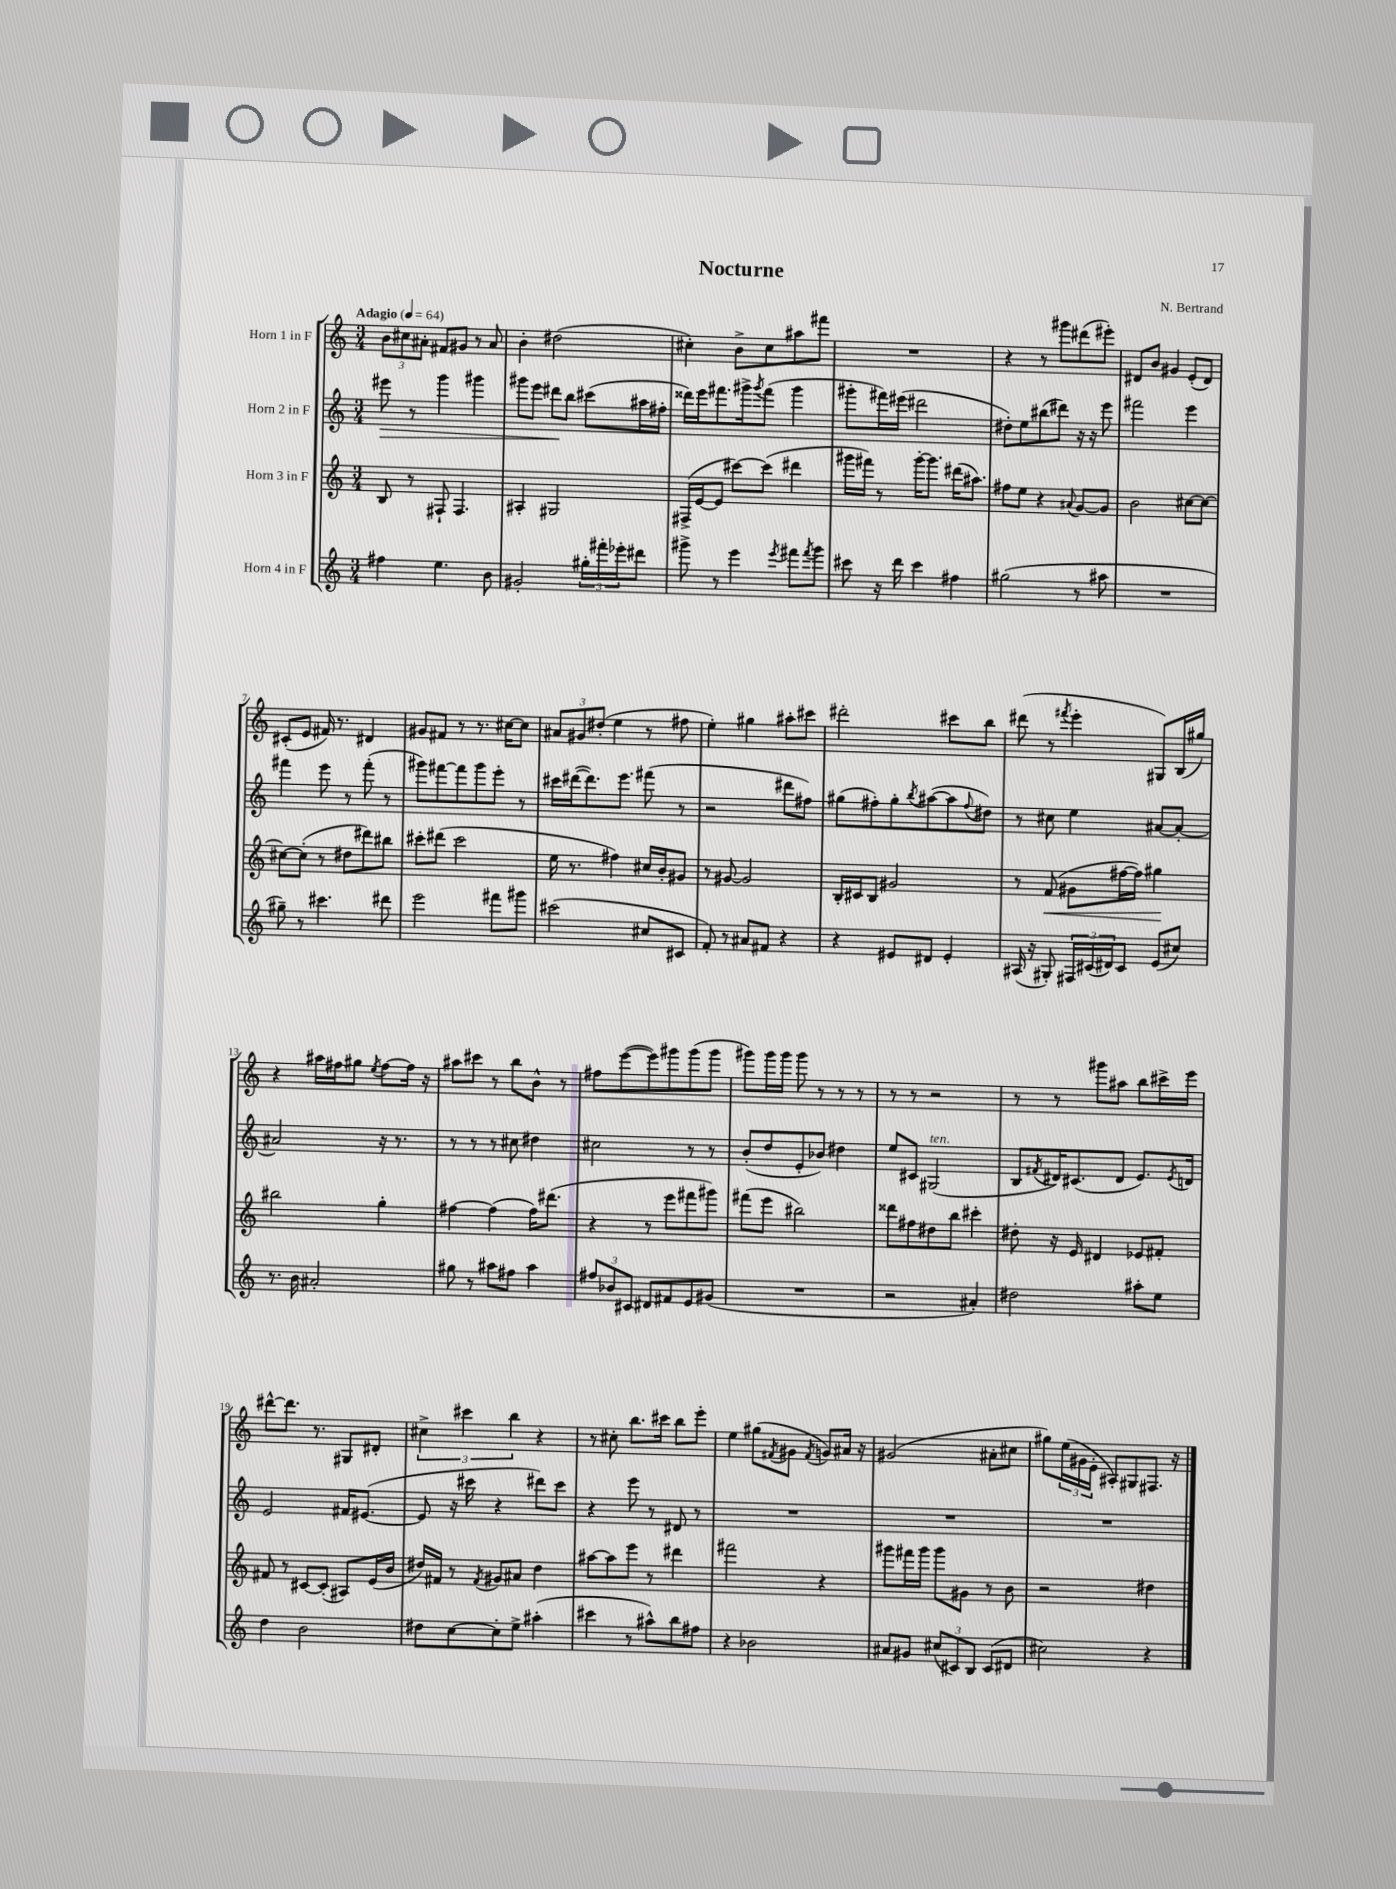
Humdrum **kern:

**kern	**kern	**kern	**kern
*staff4	*staff3	*staff2	*staff1
*clefG2	*clefG2	*clefG2	*clefG2
*k[]	*k[]	*k[]	*k[]
*M3/4	*M3/4	*M3/4	*M3/4
*MM64	*MM64	*MM64	*MM64
4ff#	8B	8eee#	12b
.	.	.	12cc#
.	8r	8r	.
.	.	.	12a#'
4.ee	8F#`	4ggg	8f#
.	4.F#	.	8g#
.	.	4ggg#	8r
8b	.	.	8a#
=	=	=	=
2g#'	4A#'	8ggg#	4b'
.	.	8eee	.
.	2G#	8ddd#	(2dd#
.	.	8bb	.
24gg#'	.	(8ccc#	.
24fff#'	.	.	.
24eee-'	.	.	.
8ddd#	.	16aa#	.
.	.	16ff#'	.
=	=	=	=
8ggg#^	(16F#^	16ddd##)	4cc#')
.	[16e	16eee	.
8r	8e]	8.fff#	.
4eee	[8ccc#)	.	8b^
.	.	16ggg#^	.
.	.	8qggg#	.
.	(8ccc#]	(8fff#	8cc#
8qeee	.	.	.
8fff#	4ddd#	4ggg#	8aa#
8qfff#	.	.	.
8ggg#	.	.	8fff#
=	=	=	=
8ccc#	16ggg#	8ggg#'	2.r
.	16fff#)	.	.
16r	8r	16fff#)	.
16ddd	.	(16eee#	.
4ccc#	[16ggg#'	2ddd#	.
.	8.ggg#]	.	.
4ff#	(16ddd#	.	.
.	8.aa#)	.	.
=	=	=	=
(2gg#	8ff#	8dd#')	4r
.	8ee	8ee	.
.	4r	(8bb#	8r
.	.	8ddd#)	8ggg#
.	8qqa#	.	.
8r	[8g	16r	(8ddd#
.	.	16r	.
8aa#	8g]	8eee	8eee#')
=	=	=	=
2.r	2b	2fff#	8d#
.	.	.	8b
.	.	.	4g#
.	[8cc#	4eee	(8e'
.	8cc#_	.	8d#)
=	=	=	=
8gg#~)	8cc#_	4fff#	(8c#'
8r	(8cc#']	.	8e
4.ccc#	8r	8eee	16f#)
.	.	.	8.r
.	8dd#	8r	.
.	8ddd#)	(8fff#'	4d#
8ddd#	8bb#	8r	.
=	=	=	=
2eee	8ccc#'	8ggg#)	8g#
.	(8ddd#	[8fff#	8f#
.	2ccc#	8fff#]	8r
.	.	8ggg#	8.r
8fff#	.	8eee'	.
.	.	.	[16cc#
8ggg#	.	8r	8cc#]
=	=	=	=
(2ccc#	16ee	16ccc#	12a#
.	8.r	([16ddd#	.
.	.	.	12g#
.	.	8.ddd#])	.
.	.	.	(12dd#'
.	4ff#)	.	4ee
.	.	8.eee	.
8cc#	16cc#	(8fff#	8r
.	16b'	.	.
8c#	8g#	8r	8ff#
=	=	=	=
8f')	8r	2r	4ee')
8r	[8g#	.	.
8a#	2g#]	.	4gg#
8f#	.	.	.
4r	.	8ddd#	8aa#'
.	.	8ff#)	8ccc#
=	=	=	=
4r	16B'	(8gg#	2ddd#'
.	16c#	.	.
.	8B	8ff#')	.
8e#	2g#	8gg#'	.
.	.	8qbb	.
8d#	.	([8aa#	.
4e#'	.	8aa#]	8ccc#
.	.	8qqff#	.
.	.	8dd#)	8bb
=	=	=	=
(16A#	8r	8r	(8ddd#
16r	.	.	.
8G#')	(8f	8cc#	8r
.	.	.	8qfff#
24F#	8g#	4ee	4eee'
(24c#	.	.	.
24d#)	.	.	.
8c#	[16ff#	.	.
.	16ff#])	.	.
(8e	4gg#	[8a#	8G#)
8cc#)	.	8a#'_	(16B
.	.	.	16gg#)
=	=	=	=
8.r	2bb#	2a#]	4r
16b	.	.	.
2a#'	.	.	16aa#
.	.	.	16ff#
.	.	.	8gg#
.	.	.	8qee
.	4gg'	16r	[8ff#
.	.	8.r	.
.	.	.	16ff#]
.	.	.	16r
=	=	=	=
8gg#	[4ff#	8r	8aa#
8r	.	8r	8ccc#
8aa#	(4ff#]	8r	8r
8ff#	.	8cc#	8bb
4aa#	16ff#)	4dd#	8b^^
.	(8.ddd#	.	.
.	.	.	8r
=	=	=	=
12ff#	4r	2cc#	8ff#
12b-	.	.	.
.	.	.	([8eee
12c#	.	.	.
8d#	8r	.	8eee])
8f#	8eee	.	8ggg#
8e	8fff#	8r	(8ggg#
(8g#	8ggg#)	8r	8ggg#
=	=	=	=
2.r	(8fff#	(8b'	8ggg#)
.	8eee	8dd	16ggg#
.	.	.	16ggg#
.	2bb#)	8e'	8ggg#
.	.	8b-)	8r
.	.	4dd#	8r
.	.	.	8r
=	=	=	=
2r	8ddd##	8ee	8r
.	8ff#	8c#	8r
.	8dd#	(2G#	2r
.	8bb	.	.
4a#')	4ccc#'	.	.
=	=	=	=
2dd#	8dd#'	8B	8r
.	.	8qf#	.
.	16r	16d#)	8r
.	16e	(8.c#	.
.	4d#	.	8ggg#
.	.	8d#	8aa#
8aa#'	8e-	8.e)	8bb
8ee	8f#'	.	16ccc#^
.	.	8qe	.
.	.	16d	16eee
=	=	=	=
4dd	8f#	2e	[8ddd#^^
.	8r	.	8.ddd#]
2b	[8c#	.	.
.	.	.	8.r
.	(8c#']	.	.
.	8A#)	16f#	8G#
.	.	([8.e#	.
.	(16e	.	8d#'
.	16b	.	.
=	=	=	=
8dd#	16dd#)	8e#]	6cc#^
.	16f#	.	.
[8cc	8r	16r	.
.	.	.	6ccc#
.	.	16ccc#	.
.	8qf#	.	.
8cc']	8g#	4r	.
.	.	.	6bb
8ee^	8a#	.	.
(4aa#'	4dd#	8ddd#)	4r
.	.	8ccc#	.
=	=	=	=
4ccc#	[8aa#	4r	8r
.	8aa#]	.	8cc#'
8r	8eee	8eee	8.bb
8aa#^^)	8r	8r	.
.	.	.	16ccc#
8bb	4ddd#	8d#	8bb
8ff#	.	8r	8eee'
=	=	=	=
4r	2fff#	2.r	4ee
2b-	.	.	(8gg#
.	.	.	8qf#
.	.	.	8g#
.	.	.	8qf#
.	4r	.	8g)
.	.	.	16a#
.	.	.	16r
=	=	=	=
8a#	8ggg#	2.r	(2g#
8g#	16fff#	.	.
.	16ggg#	.	.
(12cc#	8ggg#	.	.
12c#)	.	.	.
.	8g#	.	.
12B	.	.	.
(8c#	8r	.	8a#'
8d#	8b	.	8cc#
=	=	=	=
2cc#)	2r	2.r	8gg#)
.	.	.	(24ee
.	.	.	24g#
.	.	.	24e'
.	.	.	8A#')
.	.	.	8G#
4r	4dd#	.	8.F#
.	.	.	16r
==	==	==	==
*-	*-	*-	*-
